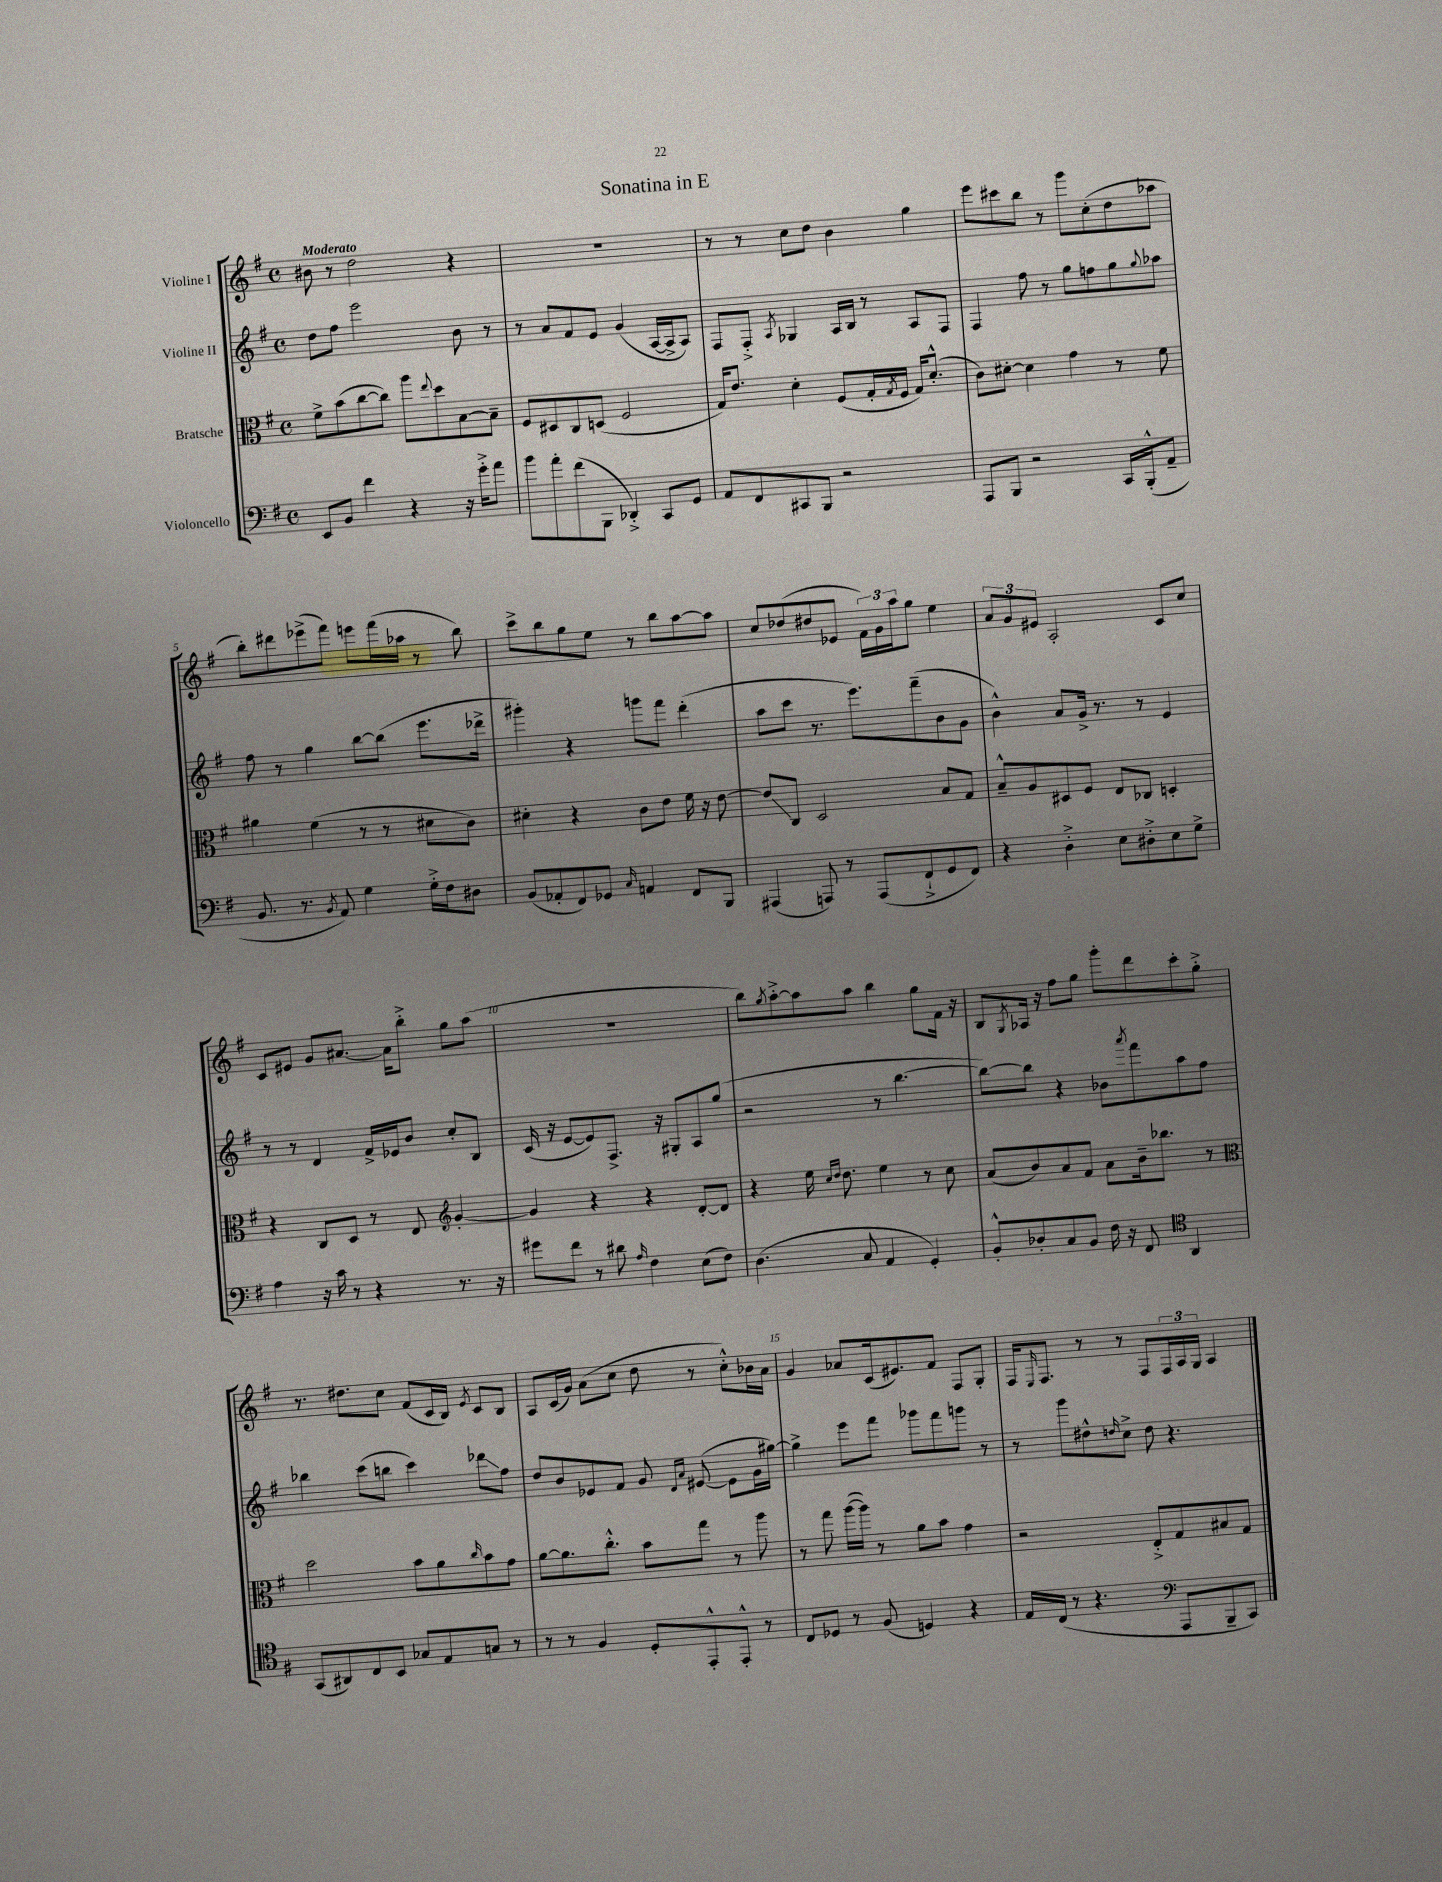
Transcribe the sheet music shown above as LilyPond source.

\header { title = "Sonatina in E" }
<<
\new StaffGroup <<
\new Staff = "s0" \with { instrumentName = "Violine I" } {
    \clef treble \key g \major \defaultTimeSignature \time 4/4 \tempo "Moderato"
    bis'8 r8 d''2 r4 |
    R1 |
    r8 r8 c''8 d''8 b'4 g''4 |
    e'''8 cis'''8 b''8 r8 g'''8 c''8-.( d''8 aes''8 |
    b''8-.) dis'''8 ees'''8->( fis'''8) e'''8 fis'''16( aes''16 r8 b''8) |
    c'''8-> b''8 g''8 e''8 r8 b''8 a''8~ a''8 |
    c''8 des''8( dis''8 ees'8 \tuplet 3/2 { fis'16) g'16 a''16 } g''8 e''4 |
    \tuplet 3/2 { a'8 g'8 eis'8 } a2-. c'8 c''8 |
    c'8 eis'8 g'8 ais'8.~ ais'16 b''8-.-> g''8 a''8( |
    R1 |
    b''8) \acciaccatura { g''8 } a''8~-.-> a''8 a''8 b''4 g''8 fis'16 r16 |
    b8 \acciaccatura { g8 } aes16 r16 fis''8 g''8 g'''8-. d'''8 c'''8-. g''8-.-> |
    r8. dis''8. c''8 fis'8( c'16 b16) \acciaccatura { e'8 } c'8 b8 |
    a8 c'16( g'16) a'8( c''8 d''8 r8 c''8-.-^) bes'16 a'16 |
    g'4 aes'8 c'16( eis'8.) fis'8 fis8 g8-. |
    fis16 \grace { e16 } fis8. r8 r8 fis8 \tuplet 3/2 { fis16 a16 g16 } a4 \bar "|." |
}
\new Staff = "s1" \with { instrumentName = "Violine II" } {
    \clef treble \key g \major \defaultTimeSignature \time 4/4
    d''8 fis''8 e'''2 b'8 r8 |
    r8 a'8 fis'8 e'8 g'4( a16~ a16-> a8) |
    fis8 fis8-.-> \acciaccatura { a8 } ges4 a16 b16 r8 a8 fis8 |
    fis4 fis''8 r8 g''8 f''8 g''8 \appoggiatura { g''8 } aes''8 |
    fis''8 r8 g''4 b''8~ b''8( e'''8. des'''16-> |
    gis'''4-.) r4 g'''8 fis'''8 d'''4-.( |
    a''8 c'''8 r8. e'''8.) fis'''8--( b'8 g'8 |
    b'4-^) a'8 g'16-> r8. r8 e'4 |
    r8 r8 d'4 fis'16-> ees'16 b'8 c''8-. b8 |
    c'16( r16 e'8~ e'8) fis8.-> r16 gis8-. a8 g''8( |
    r2 r8 b''4.~ |
    b''8~) b''8 r4 bes'8 \acciaccatura { a'''8 } fis'''8 a''8 fis''8 |
    bes''4 c'''8( b''8 c'''4) des'''8\glissando fis''8 |
    d''8 b'8 ees'8 fis'8 g'8 \grace { d'16 a'16 } eis'8~( eis'8 g'16 gis''16~) |
    gis''4-> e'''8 fis'''8 ges'''8 fis'''8 g'''8 r8 |
    r8 g'''8 dis''8-^ \grace { d''16 } c''8-> d''8 r4. \bar "|." |
}
\new Staff = "s2" \with { instrumentName = "Bratsche" } {
    \clef alto \key g \major \defaultTimeSignature \time 4/4
    fis'8-> b'8( c''8~ c''8) a''8 \appoggiatura { e''8 } d''8 b8~ b8-- |
    fis8 dis8 c8 d8( fis2 |
    g16) e'8. d'4-. fis8( g16-. \acciaccatura { g8 } fis16 g16) d'8.-.-^( |
    c'8) dis'8~-. dis'4 g'4 r8 fis'8 |
    ais'4 fis'4( r8 r8 dis'8 c'8) |
    dis'4-. r4 c'8 e'8 fis'16 r16 e'8~ |
    e'8\glissando c8 d2 b8 g8 |
    b8---^ a8 dis8 fis8 e8 ces8 d4-. |
    r4 c8 d8 r8 e8 \clef treble g'4~-. |
    g'4 r4 r4 d'8~-. d'8 |
    r4 e''16 \grace { c''16 d''16 } d''8. e''4 r8 c''8 |
    a'8( b'8) a'8 fis'8 a'8 b'16-- bes''8. r8 |
    \clef alto d''2 b'8 a'8 \grace { c''16 } b'8 g'8 |
    a'8~ a'8. c''8.-.-^ b'8 g''8 r8 a''8 |
    r8 g''8 a''16~( a''16) r8 a'8 b'8 g'4 |
    r2 e8-.-> g8 bis8 g8 \bar "|." |
}
\new Staff = "s3" \with { instrumentName = "Violoncello" } {
    \clef bass \key g \major \defaultTimeSignature \time 4/4
    e,8 b,8 fis'4 r4 r16 g'16-.-> a'8 |
    b'8 a'8-. fis'8( b,,8 des,4-.->) c,8 g,8 |
    a,8 fis,8 cis,8 b,,8 r2 |
    a,,8 b,,8 r2 c,16 b,,16-.-^( a,8-- |
    b,8. r8. \acciaccatura { b,8 } a,8) g4 g16-.-> fis16 dis8 |
    b,8( aes,8-. fis,8) ges,8 \grace { c16 } a,4 fis,8 b,,8 |
    ais,,4( a,,8) r8 a,,8( fis,8-!-> g,8 fis,8) |
    r4 d4-.-> e8 dis8-.-> e8 g8-> |
    a4 r16 c'16 r8 r4 r8. r16 |
    gis'8 fis'8 r8 dis'8 \grace { a16 } fis4 e8( fis8) |
    d4.( c8 a,4 g,4-.) |
    b,8-.-^ des8-. c8 b,8 fis16 r16 fis,8 \clef tenor a,4 |
    g,8( ais,8) c8 b,8 ges8 e8 g8 r8 |
    r8 r8 fis4 d8-. e,8-.-^ e,8-.-^ r8 |
    c8 des8 r8 fis8( d4) r4 |
    e16 c16( r8 r4. \clef bass a,,8 b,,8-- c,8) \bar "|." |
}
>>
>>
\layout { \context { \Score \override BarNumber.break-visibility = ##(#f #t #t) barNumberVisibility = #(every-nth-bar-number-visible 5) } }
